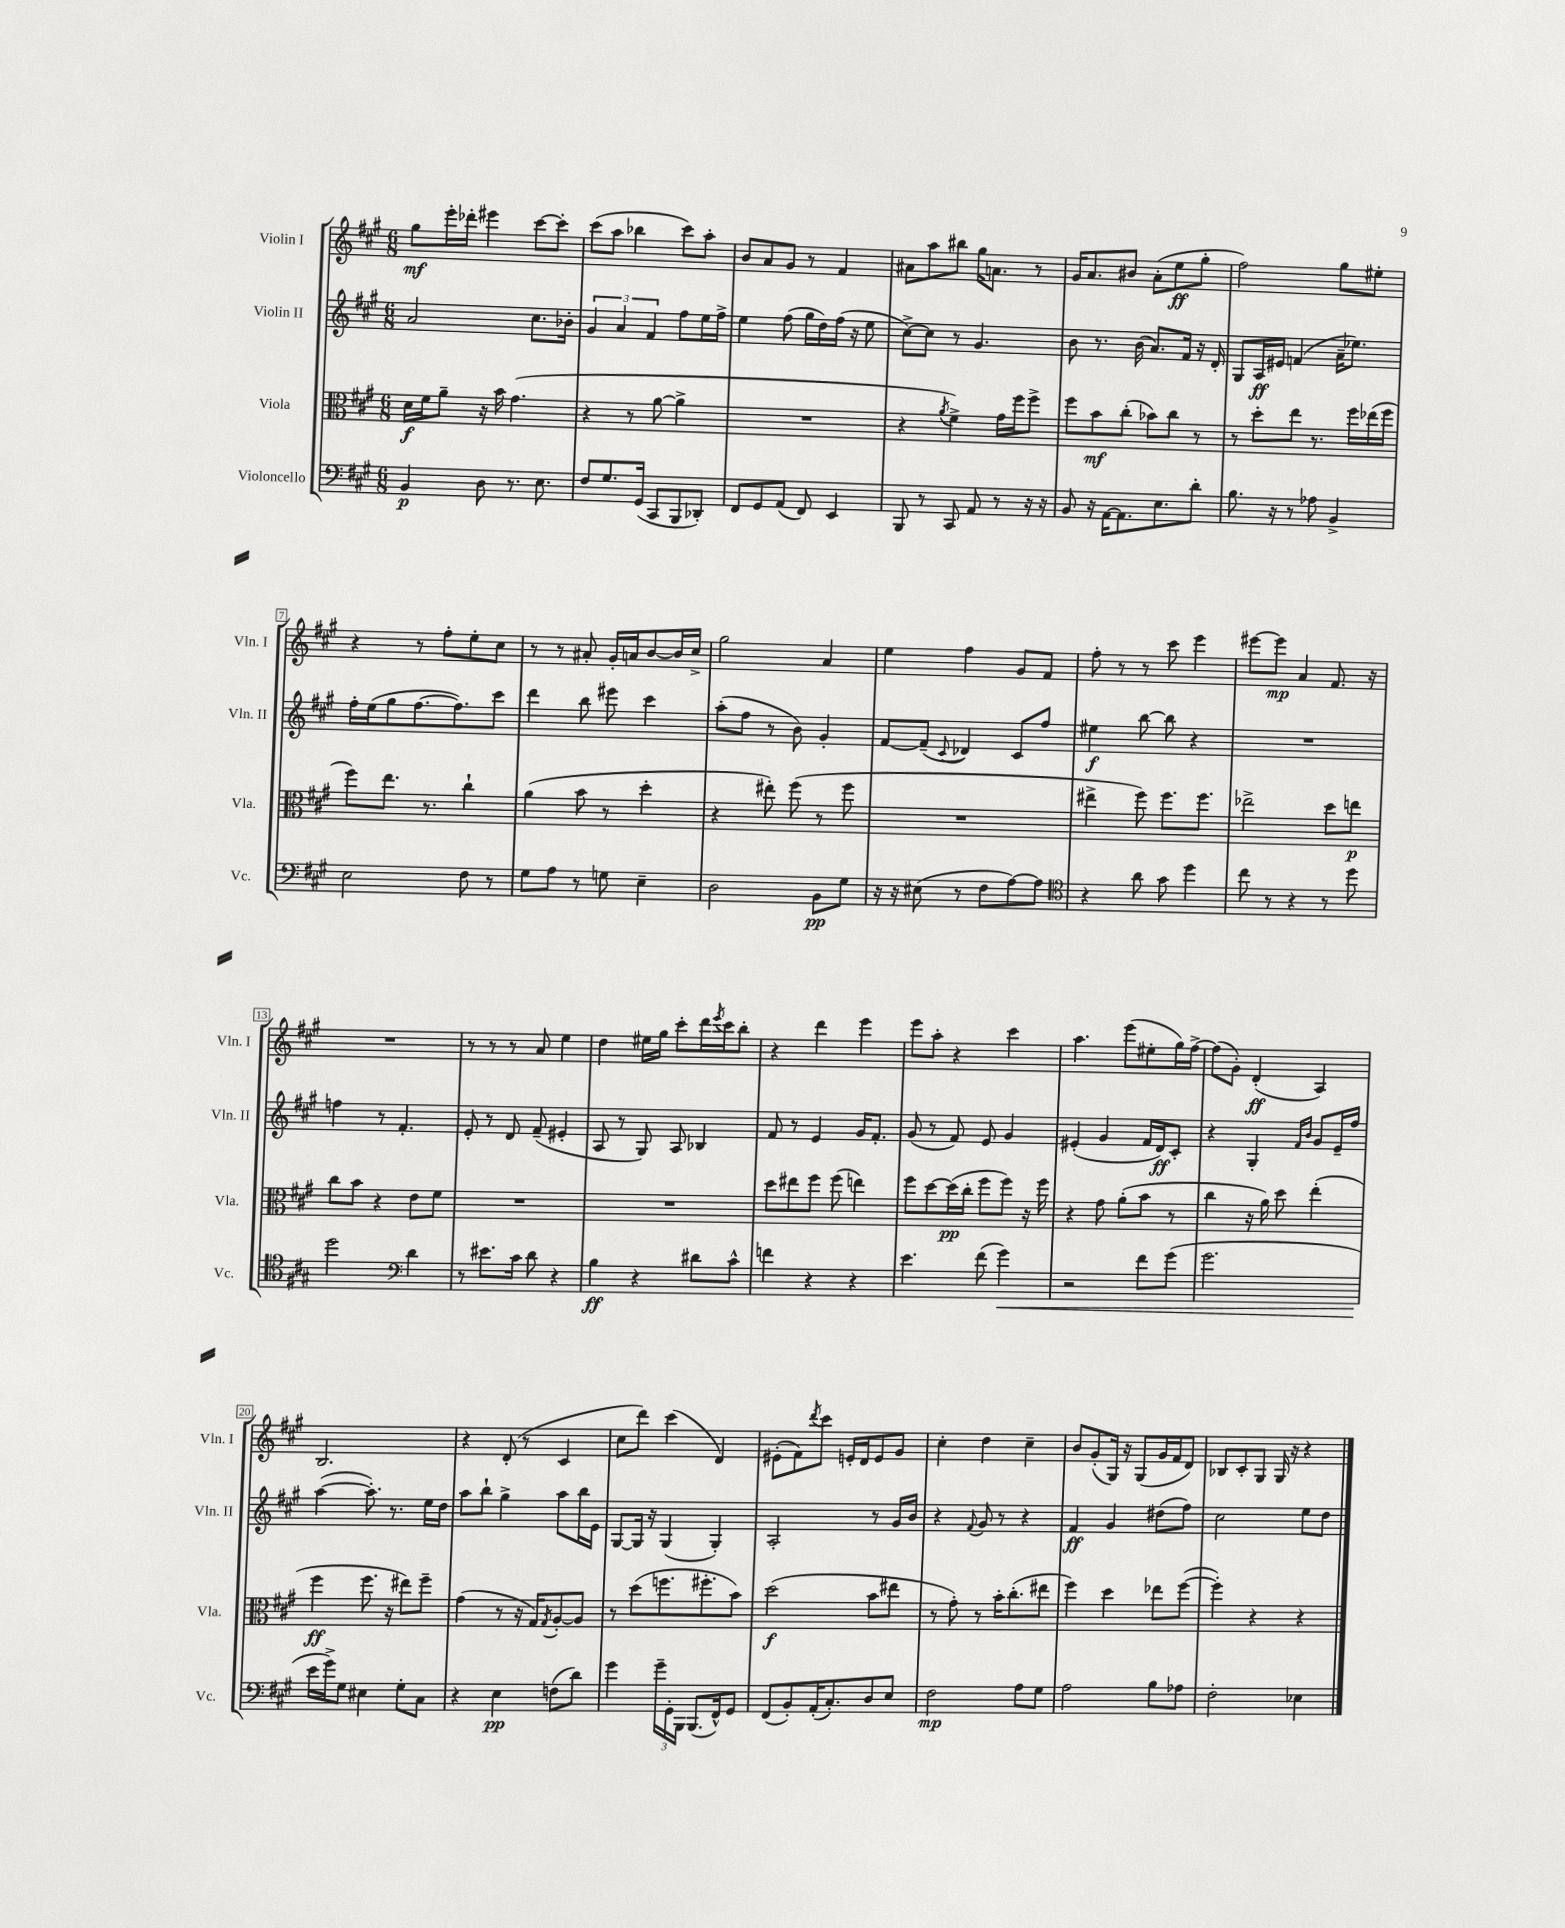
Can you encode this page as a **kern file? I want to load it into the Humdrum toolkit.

**kern	**dynam	**kern	**dynam	**kern	**dynam	**kern	**dynam
*part4	*part4	*part3	*part3	*part2	*part2	*part1	*part1
*staff4	*staff4	*staff3	*staff3	*staff2	*staff2	*staff1	*staff1
*I"Violoncello	*	*I"Viola	*	*I"Violin II	*	*I"Violin I	*
*I'Vc.	*	*I'Vla.	*	*I'Vln. II	*	*I'Vln. I	*
*clefF4	*	*clefC3	*	*clefG2	*	*clefG2	*
*k[f#c#g#]	*	*k[f#c#g#]	*	*k[f#c#g#]	*	*k[f#c#g#]	*
*M6/8	*	*M6/8	*	*M6/8	*	*M6/8	*
=1	=1	=1	=1	=1	=1	=1	=1
4BB/	p	16d\LL	f	2a/	.	8gg#\L	mf
.	.	16f#\J	.	.	.	.	.
.	.	8a~\J	.	.	.	16eee'\L	.
.	.	.	.	.	.	16ddd-X'\JJ	.
8D\	.	16r	.	.	.	4eee#X\	.
.	.	16b\	.	.	.	.	.
8.r	.	(4.g#\	.	.	.	.	.
.	.	.	.	8.cc#\L	.	[8ccc#\L	.
8.E\	.	.	.	.	.	.	.
.	.	.	.	.	.	8ccc#'\J]	.
.	.	.	.	16b-X'\Jk	.	.	.
=2	=2	=2	=2	=2	=2	=2	=2
8F#/L	.	4r	.	6g#/	.	(8ccc#\L	.
8.G#/	.	.	.	.	.	8aa\J	.
.	.	.	.	6a/	.	.	.
.	.	8r	.	.	.	4bb-X\	.
(16GG#/Jk	.	.	.	.	.	.	.
.	.	.	.	6f#/	.	.	.
8CC#/L	.	[8a\	.	.	.	.	.
8BBB/	.	4a^\]	.	8ff#\L	.	8ccc#\L)	.
8DD-X'/J)	.	.	.	16ee\L	.	8aa'\J	.
.	.	.	.	16ff#^\JJ	.	.	.
=3	=3	=3	=3	=3	=3	=3	=3
8FF#/L	.	2.r	.	4ee\	.	8b/L	.
8GG#/	.	.	.	.	.	8a/	.
(8AA/J	.	.	.	(8ff#\	.	8g#/J	.
8FF#/)	.	.	.	16gg#\LL	.	8r	.
.	.	.	.	16dd\)	.	.	.
4EE/	.	.	.	(16ff#\JJ	.	4f#/	.
.	.	.	.	16r	.	.	.
.	.	.	.	8ee\	.	.	.
=4	=4	=4	=4	=4	=4	=4	=4
8BBB/	.	4r	.	[8cc#^\L)	.	8a#X\L	.
8r	.	.	.	8cc#\J]	.	8aa\	.
.	.	8qa/	.	.	.	.	.
8CC#/	.	4f#^\)	.	8r	.	8bb#X\J	.
8AA/	.	.	.	4.g#/	.	16gg#\KL	.
.	.	.	.	.	.	8.an\J	.
8r	.	16g#\LL	.	.	.	.	.
.	.	16ff#\J	.	.	.	.	.
16r	.	8ff#^\J	.	.	.	8r	.
16r	.	.	.	.	.	.	.
=5	=5	=5	=5	=5	=5	=5	=5
8BB/	.	8ff#\L	.	8b\	.	16g#/KL	.
.	.	.	.	.	.	8.a/	.
16r	.	8b\	mf	8.r	.	.	.
[16AA\KL	.	.	.	.	.	.	.
8.AA\]	.	(8cc#'\J	.	.	.	8b#X/J	.
.	.	.	.	(16b\	.	.	.
.	.	8b-X\L)	.	8.a/L)	.	(8a'\L	.
8.E\	.	.	.	.	.	.	.
.	.	8cc#\J	.	.	.	8ee\	ff
.	.	.	.	16f#/Jk	.	.	.
8d'\J	.	8r	.	16r	.	8gg#'\J	.
.	.	.	.	16d'/	.	.	.
=6	=6	=6	=6	=6	=6	=6	=6
8.B\	.	8r	.	8G#/L	.	2ff#\)	.
.	.	8dd'\L	.	16A/L	ff	.	.
16r	.	.	.	16e#X/JJ	.	.	.
8r	.	8ee\J	.	(4fn/	.	.	.
8A-X\	.	8.r	.	.	.	.	.
4BB^/	.	.	.	16a~\KL	.	8gg#\L	.
.	.	16ff#\LL	.	8.ee-X\J)	.	.	.
.	.	(16ee-X\	.	.	.	8ee#X'\J	.
.	.	16ff#\JJ	.	.	.	.	.
!!LO:LB:g=z
=7	=7	=7	=7	=7	=7	=7	=7
2E\	.	8ff#\L)	.	16ff#'\LL	.	4r	.
.	.	.	.	(16ee\J	.	.	.
.	.	8.ee\J	.	8gg#\	.	.	.
.	.	.	.	[8.ff#\	.	8r	.
.	.	8.r	.	.	.	.	.
.	.	.	.	.	.	8ff#'\L	.
.	.	.	.	8.ff#\])	.	.	.
8F#\	.	4cc#`\	.	.	.	8ee'\	.
8r	.	.	.	8ccc#\J	.	8cc#\J	.
=8	=8	=8	=8	=8	=8	=8	=8
8G#\L	.	(4a\	.	4ddd\	.	8r	.
8A\J	.	.	.	.	.	8r	.
8r	.	8b\	.	8bb\	.	8a#X'/	.
8Gn\	.	8r	.	8eee#X\	.	16g#'/LL	.
.	.	.	.	.	.	16an/J	.
4E~\	.	4dd'\	.	4ccc#\	.	[8b/	.
.	.	.	.	.	.	16b/L]	.
.	.	.	.	.	.	16cc#^/JJ	.
=9	=9	=9	=9	=9	=9	=9	=9
2D\	.	4r	.	(8aa'\L	.	2gg#\	.
.	.	.	.	8ff#\J	.	.	.
.	.	8ee#X'\)	.	8r	.	.	.
.	.	(8ff#\	.	8b\)	.	.	.
8BB\L	pp	8r	.	4g#'/	.	4a/	.
8G#\J	.	8ff#\	.	.	.	.	.
=10	=10	=10	=10	=10	=10	=10	=10
16r	.	2.r	.	[8f#/L	.	4ee\	.
16r	.	.	.	.	.	.	.
(8E#X\	.	.	.	(8f#~/J]	.	.	.
.	.	.	.	8qqc#/	.	.	.
8r	.	.	.	4d-X/)	.	4ff#\	.
8F#\L	.	.	.	.	.	.	.
[8A\)	.	.	.	8c#/L	.	8g#/L	.
8A\J]	.	.	.	8ff#/J	.	8f#/J	.
=11	=11	=11	=11	=11	=11	=11	=11
*clefC4	*	*	*	*	*	*	*
4r	.	4ee#X^\	.	4ee#X\	f	8ff#'\	.
.	.	.	.	.	.	8r	.
8a\	.	8ff#\)	.	[8bb\	.	8r	.
8g#\	.	8.ff#\L	.	8bb\]	.	8ccc#\	.
4dd\	.	.	.	4r	.	4eee\	.
.	.	8.ff#\J	.	.	.	.	.
=12	=12	=12	=12	=12	=12	=12	=12
8cc#\	.	2ee-X^\	.	2.r	.	[8eee#X\L	.
8r	.	.	.	.	.	8eee#\J]	mp
4r	.	.	.	.	.	4a/	.
8r	.	8dd\L	.	.	.	8.f#/	.
8dd\	.	8een\J	p	.	.	.	.
.	.	.	.	.	.	16r	.
!!LO:LB:g=z
=13	=13	=13	=13	=13	=13	=13	=13
2dd\	.	8cc#\L	.	4ffn\	.	2.r	.
.	.	8b\J	.	.	.	.	.
.	.	4r	.	8r	.	.	.
.	.	.	.	4.f#'/	.	.	.
*clefF4	*	*	*	*	*	*	*
4d\	.	8e\L	.	.	.	.	.
.	.	8f#\J	.	.	.	.	.
=14	=14	=14	=14	=14	=14	=14	=14
8r	.	2.r	.	8e'/	.	8r	.
8.e#X\L	.	.	.	8r	.	8r	.
.	.	.	.	8d/	.	8r	.
16c#\Jk	.	.	.	.	.	.	.
8d\	.	.	.	(8f#~/	.	8a/	.
4r	.	.	.	4e#X'/	.	4ee\	.
=15	=15	=15	=15	=15	=15	=15	=15
4B\	ff	2.r	.	8A/	.	4dd\	.
.	.	.	.	8r	.	.	.
4r	.	.	.	8G#/)	.	16ee#X\LL	.
.	.	.	.	.	.	16gg#\JJ	.
.	.	.	.	8A/	.	8ccc#'\L	.
8d#X\L	.	.	.	4B-X/	.	16ddd\L	.
.	.	.	.	.	.	8qeee/	.
.	.	.	.	.	.	16ccc#\J	.
8c#^^\J	.	.	.	.	.	8bb'\J	.
=16	=16	=16	=16	=16	=16	=16	=16
4fn\	.	8dd\L	.	8f#/	.	4r	.
.	.	8ee#X\	.	8r	.	.	.
4r	.	8ff#\J	.	4e/	.	4ddd\	.
.	.	(8ff#\	.	.	.	.	.
4r	.	4een\)	.	16g#/KL	.	4eee\	.
.	.	.	.	8.f#'/J	.	.	.
=17	=17	=17	=17	=17	=17	=17	=17
4.e\	.	8ff#\L	.	(8g#/	.	8eee\L	.
.	.	[8dd\	.	8r	.	8aa'\J	.
.	.	(16dd\L]	pp	8f#/)	.	4r	.
.	.	16cc#'\JJ	.	.	.	.	.
(8f#\	.	8ff#\L	.	8e/	.	.	.
!	!LO:HP:b	!	!	!	!	!	!
4g#\)	<	8ff#\J)	.	4g#/	.	4ccc#\	.
.	.	16r	.	.	.	.	.
.	.	16ff#\	.	.	.	.	.
=18	=18	=18	=18	=18	=18	=18	=18
2r	.	4r	.	(4e#X'/	.	4.aa\	.
.	.	8g#\	.	4g#/	.	.	.
.	.	(8a'\L	.	.	.	(8eee\L	.
8f#\L	.	8b\J	.	16f#/LL	.	8ee#X'\	.
.	.	.	.	16d/J)	ff	.	.
(8g#\J	.	8r	.	8c#'/J	.	16gg#\L)	.
.	.	.	.	.	.	[16ff#^\JJ	.
=19	=19	=19	=19	=19	=19	=19	=19
2.g#\	.	4cc#\	.	4r	.	(8ff#\L]	.
.	.	.	.	.	.	8g#'\J)	.
.	.	16r	.	4G#'/	.	(4d'/	ff
.	.	16a\)	.	.	.	.	.
.	.	8dd\	.	.	.	.	.
.	.	.	.	16qqf#/LL	.	.	.
.	.	.	.	16qqb/JJ	.	.	.
.	.	(4ee'\	.	8g#/L	.	4A/)	.
.	.	.	.	16e~/L	.	.	.
.	.	.	.	16ff#/JJ	.	.	.
!!LO:LB:g=z
=20	=20	=20	=20	=20	=20	=20	=20
16e\LL	.	4ff#\	ff	([4aa\	.	2.B/	.
16g#^\J)	[	.	.	.	.	.	.
8G#\J	.	.	.	.	.	.	.
4E#X\	.	8.ff#\	.	8.aa'\])	.	.	.
.	.	16r	.	8.r	.	.	.
8G#'\L	.	8ee#X\L)	.	.	.	.	.
8C#\J	.	8ff#~\J	.	16ee\LL	.	.	.
.	.	.	.	16dd\JJ	.	.	.
=21	=21	=21	=21	=21	=21	=21	=21
4r	.	(4g#\	.	8aa\L	.	4r	.
.	.	.	.	8bb`\J	.	.	.
4E\	pp	8r	.	4gg#^\	.	(8d'/	.
.	.	16r	.	.	.	8r	.
.	.	16G#/KL)	.	.	.	.	.
.	.	8qG#/	.	.	.	.	.
(8Fn\L	.	[8A'/	.	8aa\L	.	4c#/	.
8d\J)	.	8A/J]	.	16bb\L	.	.	.
.	.	.	.	16e\JJ	.	.	.
=22	=22	=22	=22	=22	=22	=22	=22
4g#\	.	8r	.	[8G#/L	.	8cc#\L	.
.	.	(8dd\L	.	16G#/Jk]	.	8ddd\J)	.
.	.	.	.	16r	.	.	.
24g#~\LL	.	8.ffn\	.	(4G#/	.	(4ccc#\	.
24GG#'\	.	.	.	.	.	.	.
24BBB\JJ	.	.	.	.	.	.	.
(8.BBB/L	.	.	.	.	.	.	.
.	.	8.ff#X'\	.	.	.	.	.
.	.	.	.	4G#'/)	.	4d/)	.
16FF#^^/k)	.	.	.	.	.	.	.
8GG#/J	.	8b\J)	.	.	.	.	.
=23	=23	=23	=23	=23	=23	=23	=23
(8FF#/L	.	(2dd\	f	2A'/	.	(8e#X'\L	.
8BB'/)	.	.	.	.	.	8f#\)	.
.	.	.	.	.	.	8qddd/	.
(16AA'/K	.	.	.	.	.	8ccc#\J	.
8.C#'/)	.	.	.	.	.	.	.
.	.	.	.	.	.	16en'/LL	.
.	.	.	.	.	.	16d/J	.
8D/	.	8b\L	.	8r	.	8e/	.
8E/J	.	8ee#X\J	.	16g#/LL	.	8g#/J	.
.	.	.	.	16b/JJ	.	.	.
=24	=24	=24	=24	=24	=24	=24	=24
2F#\	mp	8r	.	4r	.	4cc#'\	.
.	.	8g#'\)	.	.	.	.	.
.	.	.	.	8qqf#/	.	.	.
.	.	8r	.	8g#/	.	4dd\	.
.	.	16b'\KL	.	8r	.	.	.
.	.	(8.cc#'\	.	.	.	.	.
8A\L	.	.	.	4r	.	4cc#~\	.
8G#\J	.	8ee#X\J	.	.	.	.	.
=25	=25	=25	=25	=25	=25	=25	=25
2A\	.	4ff#\)	.	4f#/	ff	8b/L	.
.	.	.	.	.	.	(8g#'/	.
.	.	4dd\	.	4g#/	.	16G#/Jk)	.
.	.	.	.	.	.	16r	.
.	.	.	.	.	.	(8G#/L	.
8B\L	.	8ee-X\L	.	(8dd#X\L	.	16g#/L	.
.	.	.	.	.	.	16f#/J	.
8A-X\J	.	([8ff#\J	.	8ff#\J)	.	8d/J)	.
=26	=26	=26	=26	=26	=26	=26	=26
2F#'\	.	4ff#'\])	.	2cc#\	.	8B-X/L	.
.	.	.	.	.	.	8c#'/	.
.	.	4r	.	.	.	8G#/J	.
.	.	.	.	.	.	16G#/	.
.	.	.	.	.	.	16r	.
4E-X\	.	4r	.	8ee\L	.	4r	.
.	.	.	.	8dd\J	.	.	.
==	==	==	==	==	==	==	==
*-	*-	*-	*-	*-	*-	*-	*-
